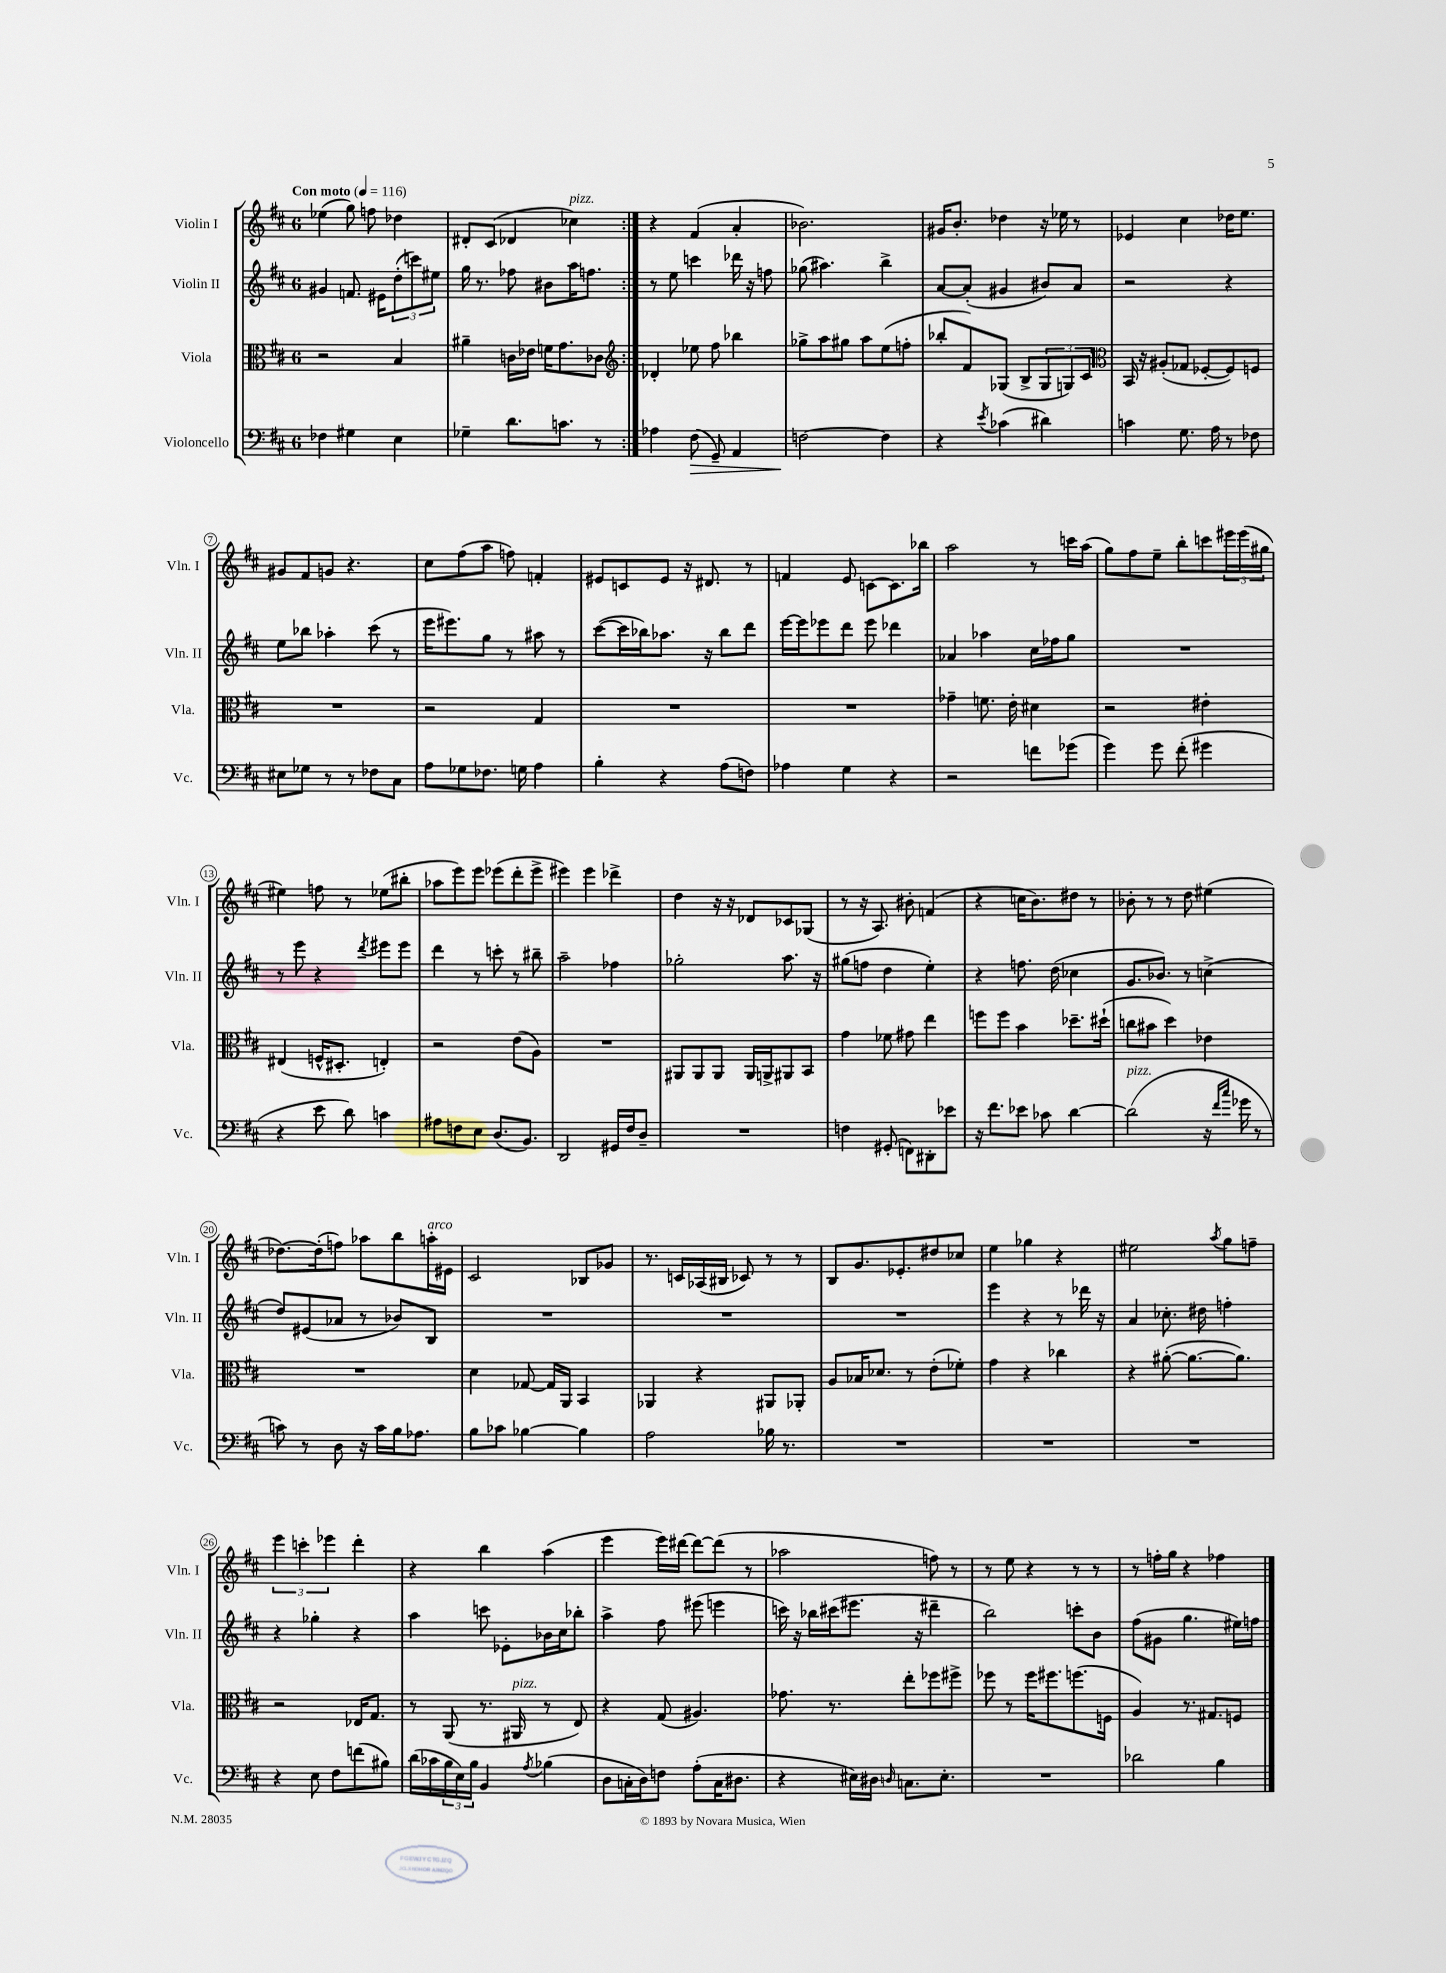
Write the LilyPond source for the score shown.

<<
\new StaffGroup <<
\new Staff = "s0" \with { instrumentName = "Violin I" shortInstrumentName = "Vln. I" } {
    \clef treble \key d \major \once \override Staff.TimeSignature.style = #'single-digit \time 6/8 \tempo "Con moto" 4 = 116
    \repeat volta 2 { ees''4( g''8) f''8 des''4 |
    dis'8-. cis'8( des'4 ces''4^\markup { \italic "pizz." }) | }
    r4 fis'4( a'4-. |
    bes'2.) |
    gis'16 b'8.-. des''4 r16 ees''16 r8 |
    ees'4 cis''4 des''16 e''8. |
    gis'8 fis'8 g'8 r4. |
    cis''8 fis''8( a''8 f''8) f'4-. |
    eis'8 c'8 eis'8 r16 dis'8. r8 |
    f'4 e'8 c'8~ c'8. bes''16 |
    a''2 r8 c'''16 a''16( |
    g''8) fis''8 e''8-- b''8-. c'''8 \tuplet 3/2 { eis'''16 eis'''16( gis''16 } |
    eis''4) f''8 r8 ees''8( bis''8-. |
    aes''8 e'''8) e'''8 ees'''8( d'''8-. ees'''8-> |
    eis'''4) eis'''4 des'''4-> |
    d''4 r16 r16 des'8 ces'8 ges8( |
    r8 r16 a8.) bis'8-. f'4( |
    r4 c''16 b'8.) dis''8 r8 |
    bes'8-. r8 r8 d''8 eis''4( |
    des''8.~) des''16-.( f''8) aes''8 b''8 a''16-.^\markup { \italic "arco" } eis'16 |
    cis'2 bes8 ges'8 |
    r8. c'16 aes16( bis16 ces'8) r8 r8 |
    b8 g'8. ees'8.-. dis''8 ces''8 |
    e''4 ges''4 r4 |
    eis''2 \acciaccatura { a''8 } g''8 f''8-- |
    \tuplet 3/2 { e'''4 c'''4-. ees'''4 } d'''4-. |
    r4 b''4 a''4( |
    e'''4 e'''16) dis'''16~ dis'''8~ dis'''8( r8 |
    aes''2 f''8) r8 |
    r8 e''8 r4 r8 r8 |
    r8 f''16-. g''16 r4 fes''4 \bar "|." |
}
\new Staff = "s1" \with { instrumentName = "Violin II" shortInstrumentName = "Vln. II" } {
    \clef treble \key d \major \once \override Staff.TimeSignature.style = #'single-digit \time 6/8
    \repeat volta 2 { gis'4 f'8. eis'16 \tuplet 3/2 { d''8-.( c'''8) eis''8 } |
    g''16 r8. fes''8 bis'8 a''16 f''8. | }
    r8 e''8 c'''4 des'''16 r16 f''8 |
    ges''8( ais''4.) b''4-> |
    a'8~ a'8-.( gis'4 bis'8) a'8 |
    r2 r4 |
    e''8 bes''8 aes''4-. cis'''8( r8 |
    e'''16 eis'''8.) g''8 r8 ais''8 r8 |
    cis'''8~( cis'''16 bes''16) aes''8. r16 bes''8 d'''8 |
    e'''16~ e'''16 ees'''8 d'''8 ees'''8 des'''4 |
    aes'4 aes''4 cis''16 fes''16 g''8 |
    R2. |
    r8 e'''8 r4 \acciaccatura { d'''8 } eis'''8 eis'''8 |
    d'''4 r8 c'''8-. r8 bis''8-- |
    a''2-- fes''4 |
    ges''2-. a''8. r16 |
    gis''8( f''8 d''4 e''4-.) |
    r4 f''8. d''16( ces''4 |
    g'8. bes'8.) r8 c''4->( |
    d''8) eis'8( aes'8 r8 bes'8) b8 |
    R2. |
    R2. |
    R2. |
    e'''4 r4 r8 des'''16 r16 |
    a'4 ces''8.-. dis''16 f''4-. |
    r4 ges''4-. r4 |
    a''4 c'''8 ees'8-. bes'16 cis''16 bes''8-. |
    a''4-> fis''8 eis'''8( e'''4 |
    c'''16) r16 bes''16 cis'''16( eis'''8. r16 dis'''4-- |
    b''2) c'''8-. b'8 |
    fis''8( gis'8 g''4. eis''16) f''16 \bar "|." |
}
\new Staff = "s2" \with { instrumentName = "Viola" shortInstrumentName = "Vla." } {
    \clef alto \key d \major \once \override Staff.TimeSignature.style = #'single-digit \time 6/8
    \repeat volta 2 { r2 b4 |
    ais'4-- c'16 ees'16 f'16 g'8. ces'8 | }
    \clef treble des'4-. ees''8 fis''8 bes''4 |
    ges''8-> a''8 gis''8 a''8 e''8( f''8-. |
    bes''8-. fis'8) ges8( b8-> \tuplet 3/2 { ges8 g8) cis'8 } |
    \clef alto b,16 r16 ais8-.( ges8 fes8~-. fes8) f8 |
    R2. |
    r2 g4 |
    R2. |
    R2. |
    ges'4-- f'8. e'16-. dis'4 |
    r2 eis'4-. |
    eis4( f16-^ dis8.-. e4-.) |
    r2 e'8( a8) |
    R2. |
    ais,8 ais,8 ais,8 ais,16 a,16-> ais,8 b,8 |
    g'4 fes'8 gis'8 e''4 |
    f''8 f''8 b'4 des''8.-- dis''16-!( |
    c''8 bis'8 d''4) ees'4 |
    R2. |
    d'4 ges8~ ges16 a,16 b,4 |
    aes,4 r4 ais,8 aes,8-. |
    a8 bes16 des'8. r8 e'8-.( fes'8-.) |
    g'4 r4 ces''4 |
    r4 ais'8~-.( ais'8.~ ais'8.) |
    r2 ees16 g8. |
    r8 a,8( r8. ais,16^\markup { \italic "pizz." } r8 e8) |
    r4 g8( ais4.) |
    ges'8. r8. e''8-. fes''8 fis''8-> |
    fes''8 r8 fes''16 fis''8. f''8.( f16 |
    a4) r8. gis8. f8 \bar "|." |
}
\new Staff = "s3" \with { instrumentName = "Violoncello" shortInstrumentName = "Vc." } {
    \clef bass \key d \major \once \override Staff.TimeSignature.style = #'single-digit \time 6/8
    \repeat volta 2 { fes4 gis4 e4 |
    ges4-- d'8. c'8. r8 | }
    aes4 fis8\>( g,8--) a,4 |
    f2~\! f4 |
    r4 \acciaccatura { e'8 } ces'4( dis'4) |
    c'4 g8. a16 r8 fes8 |
    eis8 ges8 r8 r8 fes8 cis8 |
    a8 ges8 fes8. g16 a4 |
    b4-. r4 a8( f8) |
    aes4 g4 r4 |
    r2 f'8 ges'8( |
    g'4) g'8 fis'8-.( gis'4 |
    r4 e'8 d'8) c'4 |
    ais8 f8 e8 d8.( b,8.) |
    d,2 gis,16 fis16 d8-- |
    R2. |
    f4 gis,8-.( f,8) dis,8-. ees'8 |
    r16 fis'8. ees'8 ces'8 d'4~ |
    d'2^\markup { \italic "pizz." }( r16 \grace { fis'16 cis''16 } ges'16 r8 |
    c'8) r8 d8 r16 c'16 b16 aes8. |
    b8 ces'8 bes4~ bes4 |
    a2 bes16 r8. |
    R2. |
    R2. |
    R2. |
    r4 e8 fis8 f'8( bis8) |
    d'16( ces'16 \tuplet 3/2 { b16 e16) b16 } b,4 \acciaccatura { a8 } bes4( |
    d8 c16-. d16) f8 a8-.( c16 dis8. |
    r4 eis16) dis16 \grace { d16 } c8. eis8.-. |
    R2. |
    des'2 b4 \bar "|." |
}
>>
>>
\layout { \context { \Score \override BarNumber.stencil = #(make-stencil-circler 0.1 0.3 ly:text-interface::print) } }
